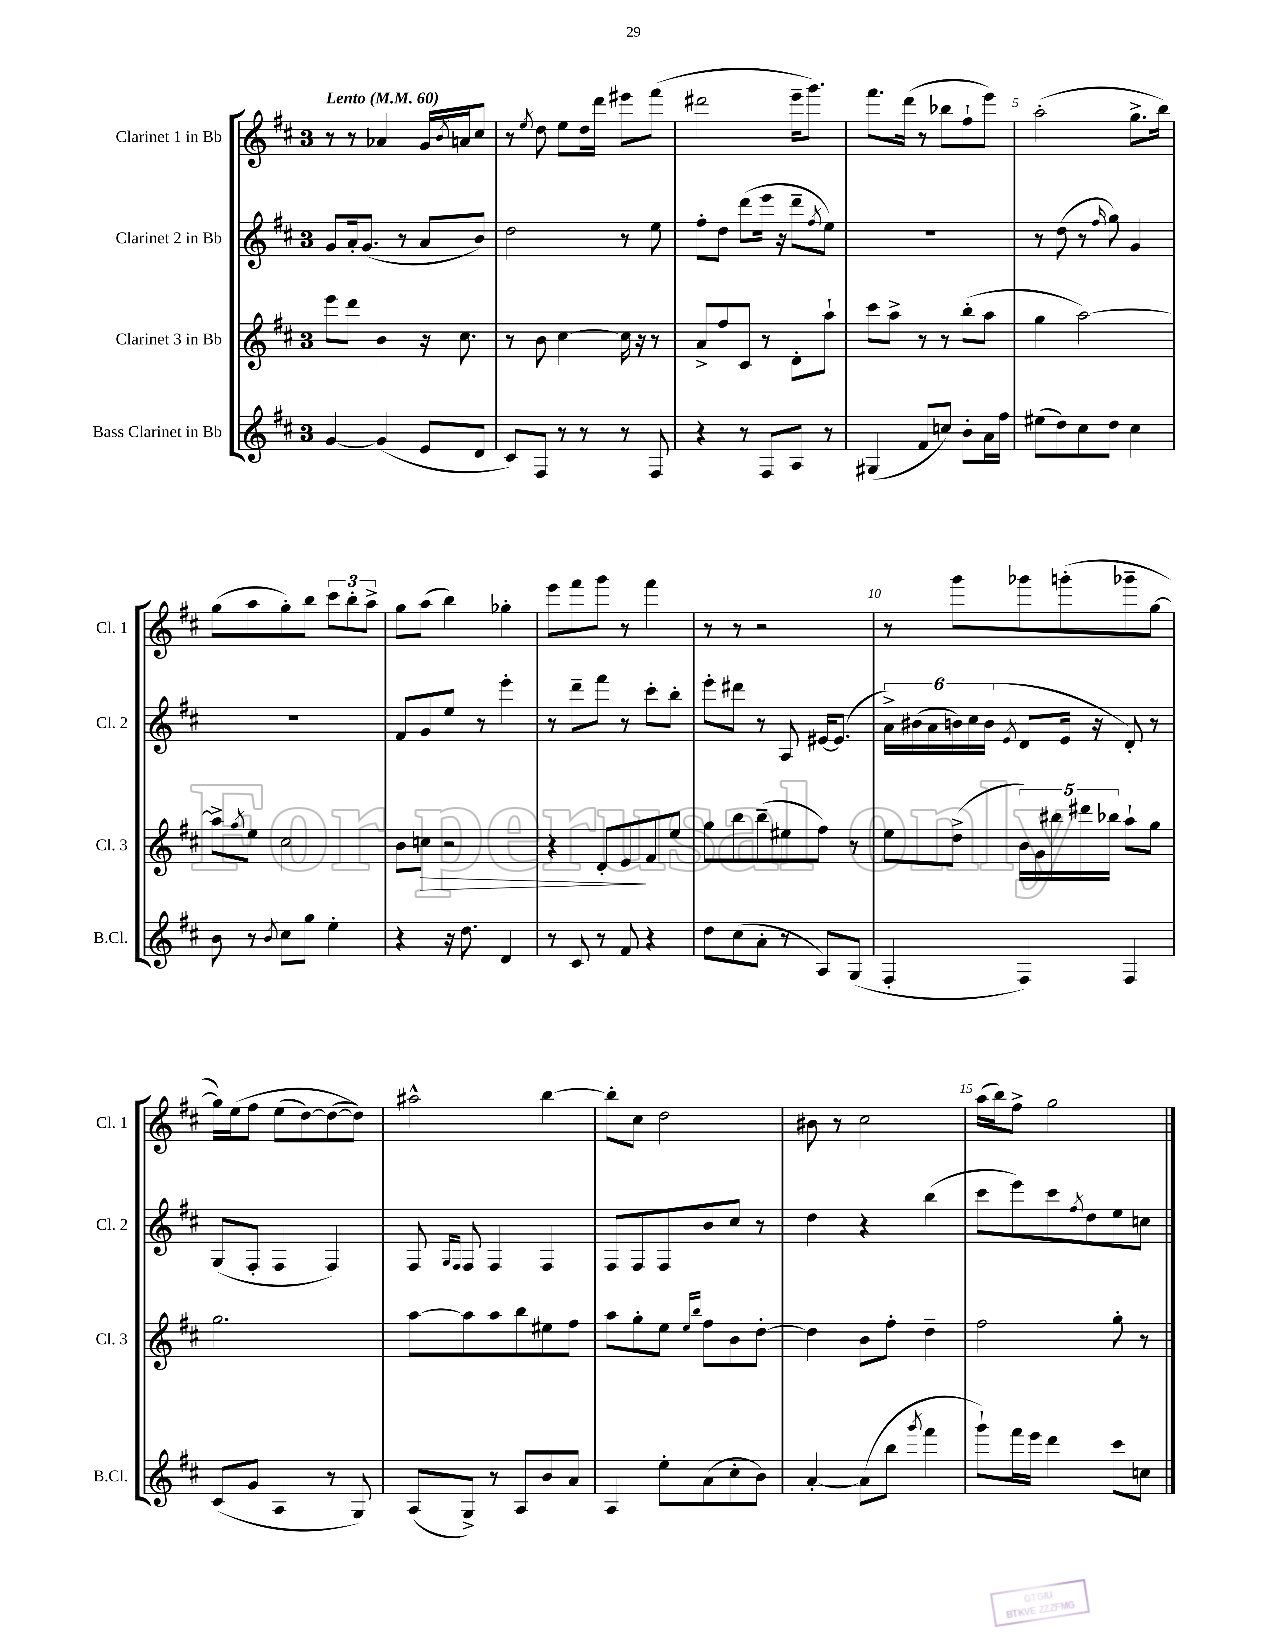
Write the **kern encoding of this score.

**kern	**kern	**kern	**kern
*staff4	*staff3	*staff2	*staff1
*clefG2	*clefG2	*clefG2	*clefG2
*k[f#c#]	*k[f#c#]	*k[f#c#]	*k[f#c#]
*M3/4	*M3/4	*M3/4	*M3/4
*MM60	*MM60	*MM60	*MM60
[4g/	8eee\L	8g/L	8r
.	8ddd\J	16a'/k	8r
.	.	(8.g/J	.
(4g/]	4b\	.	4a-/
.	.	8r	.
8e/L	16r	8a/L	16g/LL
.	.	.	8qb/
.	8.cc#\	.	16a/J
8d/J	.	8b/J)	8cc#/J
=	=	=	=
8c#/L)	8r	2dd\	8r
.	.	.	8qee/
8F#/J	8b\	.	8dd\
8r	[4cc#\	.	8ee\L
8r	.	.	16dd\L
.	.	.	16ddd\JJ
8r	16cc#\]	8r	8eee#\L
.	16r	.	.
8F#/	8r	8ee\	(8fff#\J
=	=	=	=
4r	8a^/L	8ff#'\L	2ddd#\
.	8ff#/	8dd\J	.
8r	8c#/J	(8ddd\L	.
8F#/L	8r	16eee\Jk	.
.	.	16r	.
8A/J	8d'\L	8ddd~\L	16eee~\LK
.	.	.	8.ggg\J)
.	.	8qff#/	.
8r	8aa`\J	8ee\J)	.
=	=	=	=
(4G#/	8ccc#\L	2.r	8.fff#\L
.	8aa^\J	.	.
.	.	.	(16ddd\Jk
8f#/L	8r	.	8r
8cc/J)	8r	.	8bb-\L
8b'\L	(8bb'\L	.	8ff#`\
16a\L	8aa\J	.	8eee\J)
16ff#\JJ	.	.	.
=	=	=	=
(8ee#\L	4gg\	8r	(2aa'\
8dd\)	.	(8dd\	.
8cc#\	[2aa\)	8r	.
.	.	16qqff#/	.
8dd\J	.	8gg\)	.
4cc#\	.	4g/	8.gg^\L
.	.	.	16bb\Jk)
=	=	=	=
8b\	8aa^\]L	2.r	(8gg\L
.	8qgg/	.	.
8r	8ee\J	.	8aa\
8qb/	.	.	.
8cc#\L	2cc#\	.	8gg'\)
8gg\J	.	.	8bb\J
4ee'\	.	.	12ccc#\L
.	.	.	12bb'\
.	.	.	12aa^\J
=	=	=	=
4r	8b\L	8f#/L	8gg\L
.	8cc\J	8g/	(8aa\J
16r	2r	8ee/J	4bb\)
8.dd\	.	.	.
.	.	8r	.
4d/	.	4eee'\	4gg-'\
=	=	=	=
8r	4r	8r	8eee\L
8c#/	.	8ddd~\L	8fff#\
8r	8d'/L	8fff#\J	8ggg\J
8f#/	8e/	8r	8r
4r	8f#/	8ccc#'\L	4fff#\
.	8ee/J	8bb'\J	.
=	=	=	=
8dd\L	8gg\L	8eee'\L	8r
(8cc#\	8bb\	8ddd#\J	8r
8a'\J	(8bb~\	8r	2r
8r	8ee#\	8A/	.
8A/L)	8ff#\J)	[16e#/LK	.
.	.	(8.e#/]J	.
(8G/J	8r	.	.
=	=	=	=
4F#'/	8ee\L	24a^\LL)	8r
.	.	(24b#\	.
.	.	24a\	.
.	(8dd^\J	24b\)	8ggg\L
.	.	24cc#\	.
.	.	(24b\JJ	.
.	.	8qe/	.
4F#/)	20b\LL)	8d/L	8ggg-\
.	20g\	.	.
.	20bb#\	.	.
.	.	16e/Jk	(8ggg'\
.	20ddd#\	.	.
.	.	16r	.
.	20bb-\JJ	.	.
4F#/	8aa`\L	8d'/)	8ggg-~\
.	8gg\J	8r	[8gg\J
=	=	=	=
(8c#/L	2.gg\	(8G/L	16gg\]LL)
.	.	.	&(16ee\J
8g/J	.	8F#'/J	8ff#\J
4A/	.	4F#/	(8ee\L
.	.	.	[8dd\)
8r	.	4F#/)	(8dd\_
8G/)	.	.	8dd\]J)&)
=	=	=	=
(8A/L	[8aa\L	8F#/	2aa#^^\
.	.	16qqG/LL	.
.	.	16qqF#/JJ	.
8G^/J)	8aa\]	8F#/	.
8r	8aa\	4F#/	.
8A/L	8bb\	.	.
8b/	8ee#\	4F#/	[4bb\
8a/J	8ff#\J	.	.
=	=	=	=
4A/	8aa\L	8F#/L	8bb'\]L
.	8gg'\	8F#/	8cc#\J
8ee'\L	8ee\J	8F#/	2dd\
.	16qqee/LL	.	.
.	16qqbb/JJ	.	.
(8a\	8ff#\L	8b/	.
8cc#'\	8b\	8cc#/J	.
8b\J)	[8dd'\J	8r	.
=	=	=	=
[4a'/	4dd\]	4dd\	8b#\
.	.	.	8r
(8a\]L	8b\L	4r	2cc#\
8bb\J	8ff#'\J	.	.
8qggg/	.	.	.
4fff#\	4dd~\	(4bb\	.
=	=	=	=
8ggg`\L)	2ff#\	8ccc#\L	(16aa\LL
.	.	.	16bb\J)
16fff#\L	.	8eee\)	8ff#^\J
16eee\JJ	.	.	.
4ddd\	.	8ccc#\	2gg\
.	.	8qff#/	.
.	.	8dd\	.
8ccc#\L	8gg'\	8ee\	.
8cc\J	8r	8cc\J	.
==	==	==	==
*-	*-	*-	*-
